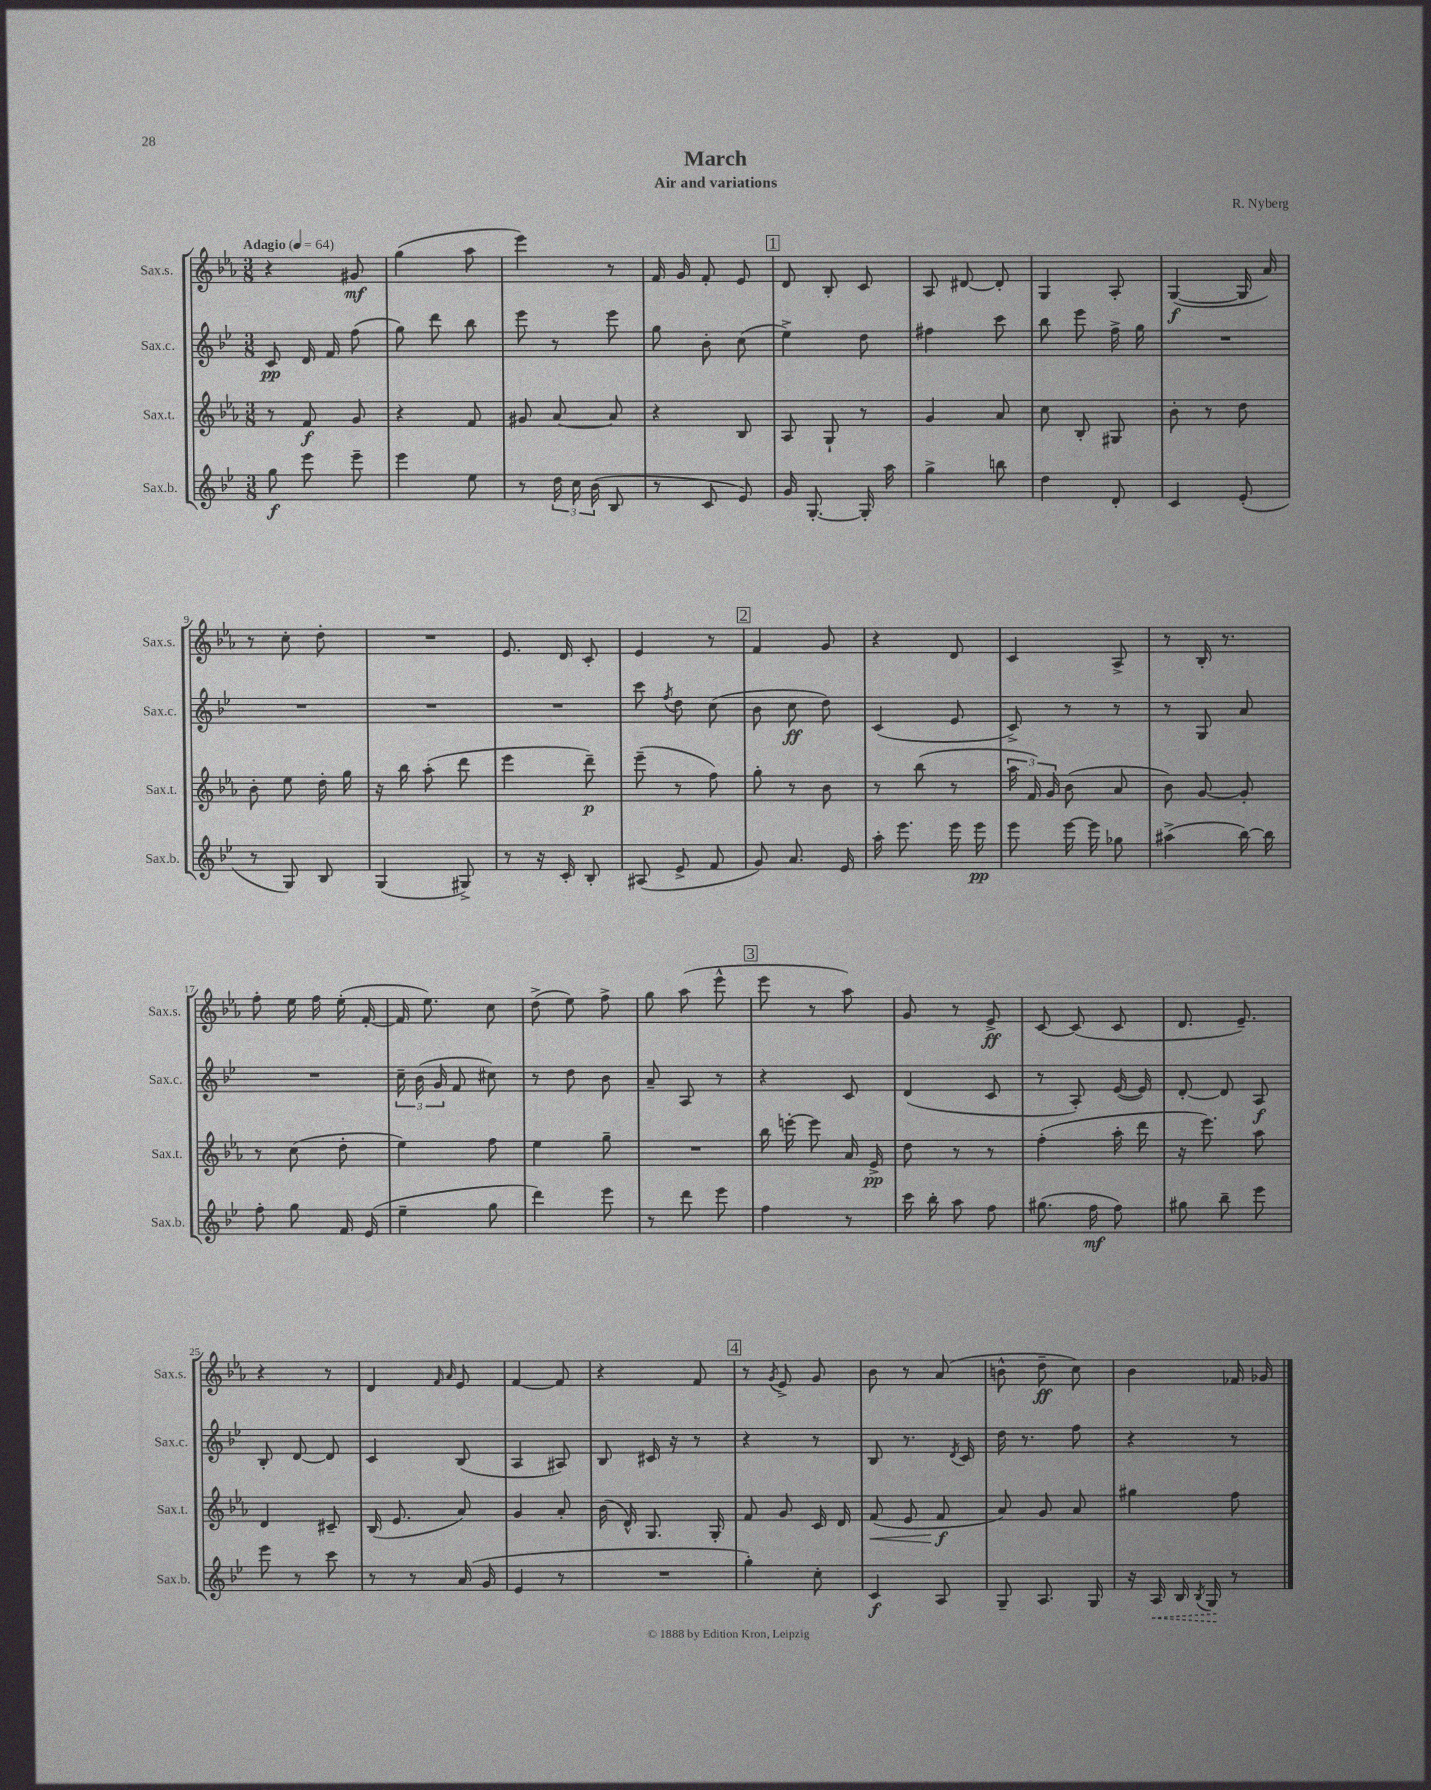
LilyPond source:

\header { title = "March" composer = "R. Nyberg" subtitle = "Air and variations" }
<<
\new StaffGroup <<
\new Staff = "s0" \with { instrumentName = "Sax.s." shortInstrumentName = "Sax.s." } {
    \clef treble \key ees \major \numericTimeSignature \time 3/8 \tempo "Adagio" 4 = 64
    \autoBeamOff r4 gis'8\mf |
    g''4( aes''8 |
    ees'''4) r8 |
    f'16 g'16 f'8-. ees'8 |
    \mark \markup { \box "1" } d'8 bes8-. c'8 |
    aes8 dis'8~ dis'8-. |
    g4 aes8-. |
    g4~\f( g16 aes'16) |
    r8 c''8-. d''8-. |
    R4. |
    ees'8. d'16 c'8-. |
    ees'4 r8 |
    \mark \markup { \box "2" } f'4 g'8 |
    r4 d'8 |
    c'4 aes8-> |
    r8 bes16-. r8. |
    f''8-. ees''16 f''16 ees''16-.( f'16~-. |
    f'16 ees''8.) c''8 |
    d''8->( ees''8) f''8-> |
    g''8 aes''8( ees'''8-^ |
    \mark \markup { \box "3" } ees'''8 r8 aes''8) |
    g'8 r8 ees'8->\ff |
    c'8~ c'8( c'8 |
    d'8. ees'8.--) |
    r4 r8 |
    d'4 \grace { f'16 aes'16 } ees'8 |
    f'4~ f'8 |
    r4 f'8 |
    \mark \markup { \box "4" } r8 \acciaccatura { g'8 } ees'8-> g'8 |
    bes'8 r8 aes'8( |
    b'8-^ d''8--\ff c''8) |
    bes'4 fes'16 ges'16 \bar "|." |
}
\new Staff = "s1" \with { instrumentName = "Sax.c." shortInstrumentName = "Sax.c." } {
    \clef treble \key bes \major \numericTimeSignature \time 3/8
    \autoBeamOff c'8\pp d'16 f'16 f''8( |
    g''8) d'''8 bes''8 |
    ees'''8 r8 ees'''8 |
    g''8 bes'8-. c''8( |
    \mark \markup { \box "1" } ees''4->) d''8 |
    fis''4 c'''8 |
    bes''8 ees'''8 f''16-> g''16 |
    R4. |
    R4. |
    R4. |
    R4. |
    c'''8 \acciaccatura { f''8 } d''8 c''8( |
    \mark \markup { \box "2" } bes'8 c''8\ff d''8) |
    c'4( ees'8 |
    c'8->) r8 r8 |
    r8 g8 a'8 |
    R4. |
    \tuplet 3/2 { c''16-- bes'16( g'16 } f'8 cis''8) |
    r8 d''8 bes'8 |
    a'8-- a8 r8 |
    \mark \markup { \box "3" } r4 c'8 |
    d'4( c'8 |
    r8 a8-.) ees'16~( ees'16) |
    d'8~-. d'8 a8\f |
    bes8-. d'8~ d'8 |
    c'4 bes8( |
    a4 ais8) |
    bes8 cis'16 r16 r8 |
    \mark \markup { \box "4" } r4 r8 |
    bes8 r8. \acciaccatura { d'8 } c'16 |
    d''16 r8. f''8 |
    r4 r8 \bar "|." |
}
\new Staff = "s2" \with { instrumentName = "Sax.t." shortInstrumentName = "Sax.t." } {
    \clef treble \key ees \major \numericTimeSignature \time 3/8
    \autoBeamOff r8 f'8\f g'8 |
    r4 f'8 |
    gis'8 aes'8~ aes'8 |
    r4 bes8 |
    \mark \markup { \box "1" } aes8 g8-! r8 |
    g'4 aes'8 |
    c''8 bes8-. gis8 |
    bes'8-. r8 d''8 |
    bes'8-. ees''8 d''16-. g''16 |
    r16 bes''16 aes''8-.( d'''8 |
    ees'''4 d'''8--\p) |
    ees'''8--( r8 f''8) |
    \mark \markup { \box "2" } g''8-. r8 bes'8 |
    r8 bes''8( r8 |
    \tuplet 3/2 { aes''16 f'16) g'16 } bes'8( aes'8 |
    bes'8) g'8~ g'8-. |
    r8 c''8( d''8-. |
    ees''4) f''8 |
    ees''4 g''8-- |
    R4. |
    \mark \markup { \box "3" } bes''16 e'''16~-. e'''8 aes'16 ees'16->\pp |
    d''8 r8 r8 |
    f''4-.( aes''16-. d'''16 |
    r16 ees'''8.) aes''8 |
    d'4 cis'8-- |
    bes16( ees'8. aes'8) |
    g'4 aes'8-. |
    bes'16( d'16-^) g8. g16-. |
    \mark \markup { \box "4" } f'8 g'8 c'16 d'16 |
    f'8\<( ees'8 f'8\f\! |
    aes'8) g'8 aes'8 |
    gis''4 f''8 \bar "|." |
}
\new Staff = "s3" \with { instrumentName = "Sax.b." shortInstrumentName = "Sax.b." } {
    \clef treble \key bes \major \numericTimeSignature \time 3/8
    \autoBeamOff g''8\f ees'''8 ees'''8-- |
    ees'''4 ees''8 |
    r8 \tuplet 3/2 { d''16 c''16 bes'16( } bes8 |
    r8 c'8 ees'8) |
    \mark \markup { \box "1" } g'16 g8.~-. g16-. a''16 |
    g''4-> b''8 |
    d''4 d'8-. |
    c'4 ees'8-.( |
    r8 g8) bes8 |
    g4( gis8->) |
    r8 r16 c'16-. bes8-. |
    ais8( ees'8-> f'8 |
    \mark \markup { \box "2" } g'8) a'8. ees'16 |
    a''16-. ees'''8. ees'''16 ees'''16\pp |
    ees'''8 ees'''16~ ees'''16 ges''8 |
    ais''4->( bes''16~) bes''16 |
    f''8-. g''8 f'16 ees'16( |
    ees''4-- g''8 |
    d'''4) ees'''8 |
    r8 d'''8 ees'''8 |
    \mark \markup { \box "3" } f''4 r8 |
    c'''16 bes''16-. a''8 f''8 |
    gis''8.( f''16\mf f''8) |
    gis''8 bes''8-- ees'''8 |
    ees'''8 r8 c'''8 |
    r8 r8 a'16( g'16 |
    ees'4 r8 |
    R4. |
    \mark \markup { \box "4" } g''4-.) c''8-. |
    c'4\f a8 |
    g8-- a8. g16 |
    r16 \once \override Hairpin.style = #'dashed-line a16\< bes16 \acciaccatura { bes8 } g16\! r8 \bar "|." |
}
>>
>>
